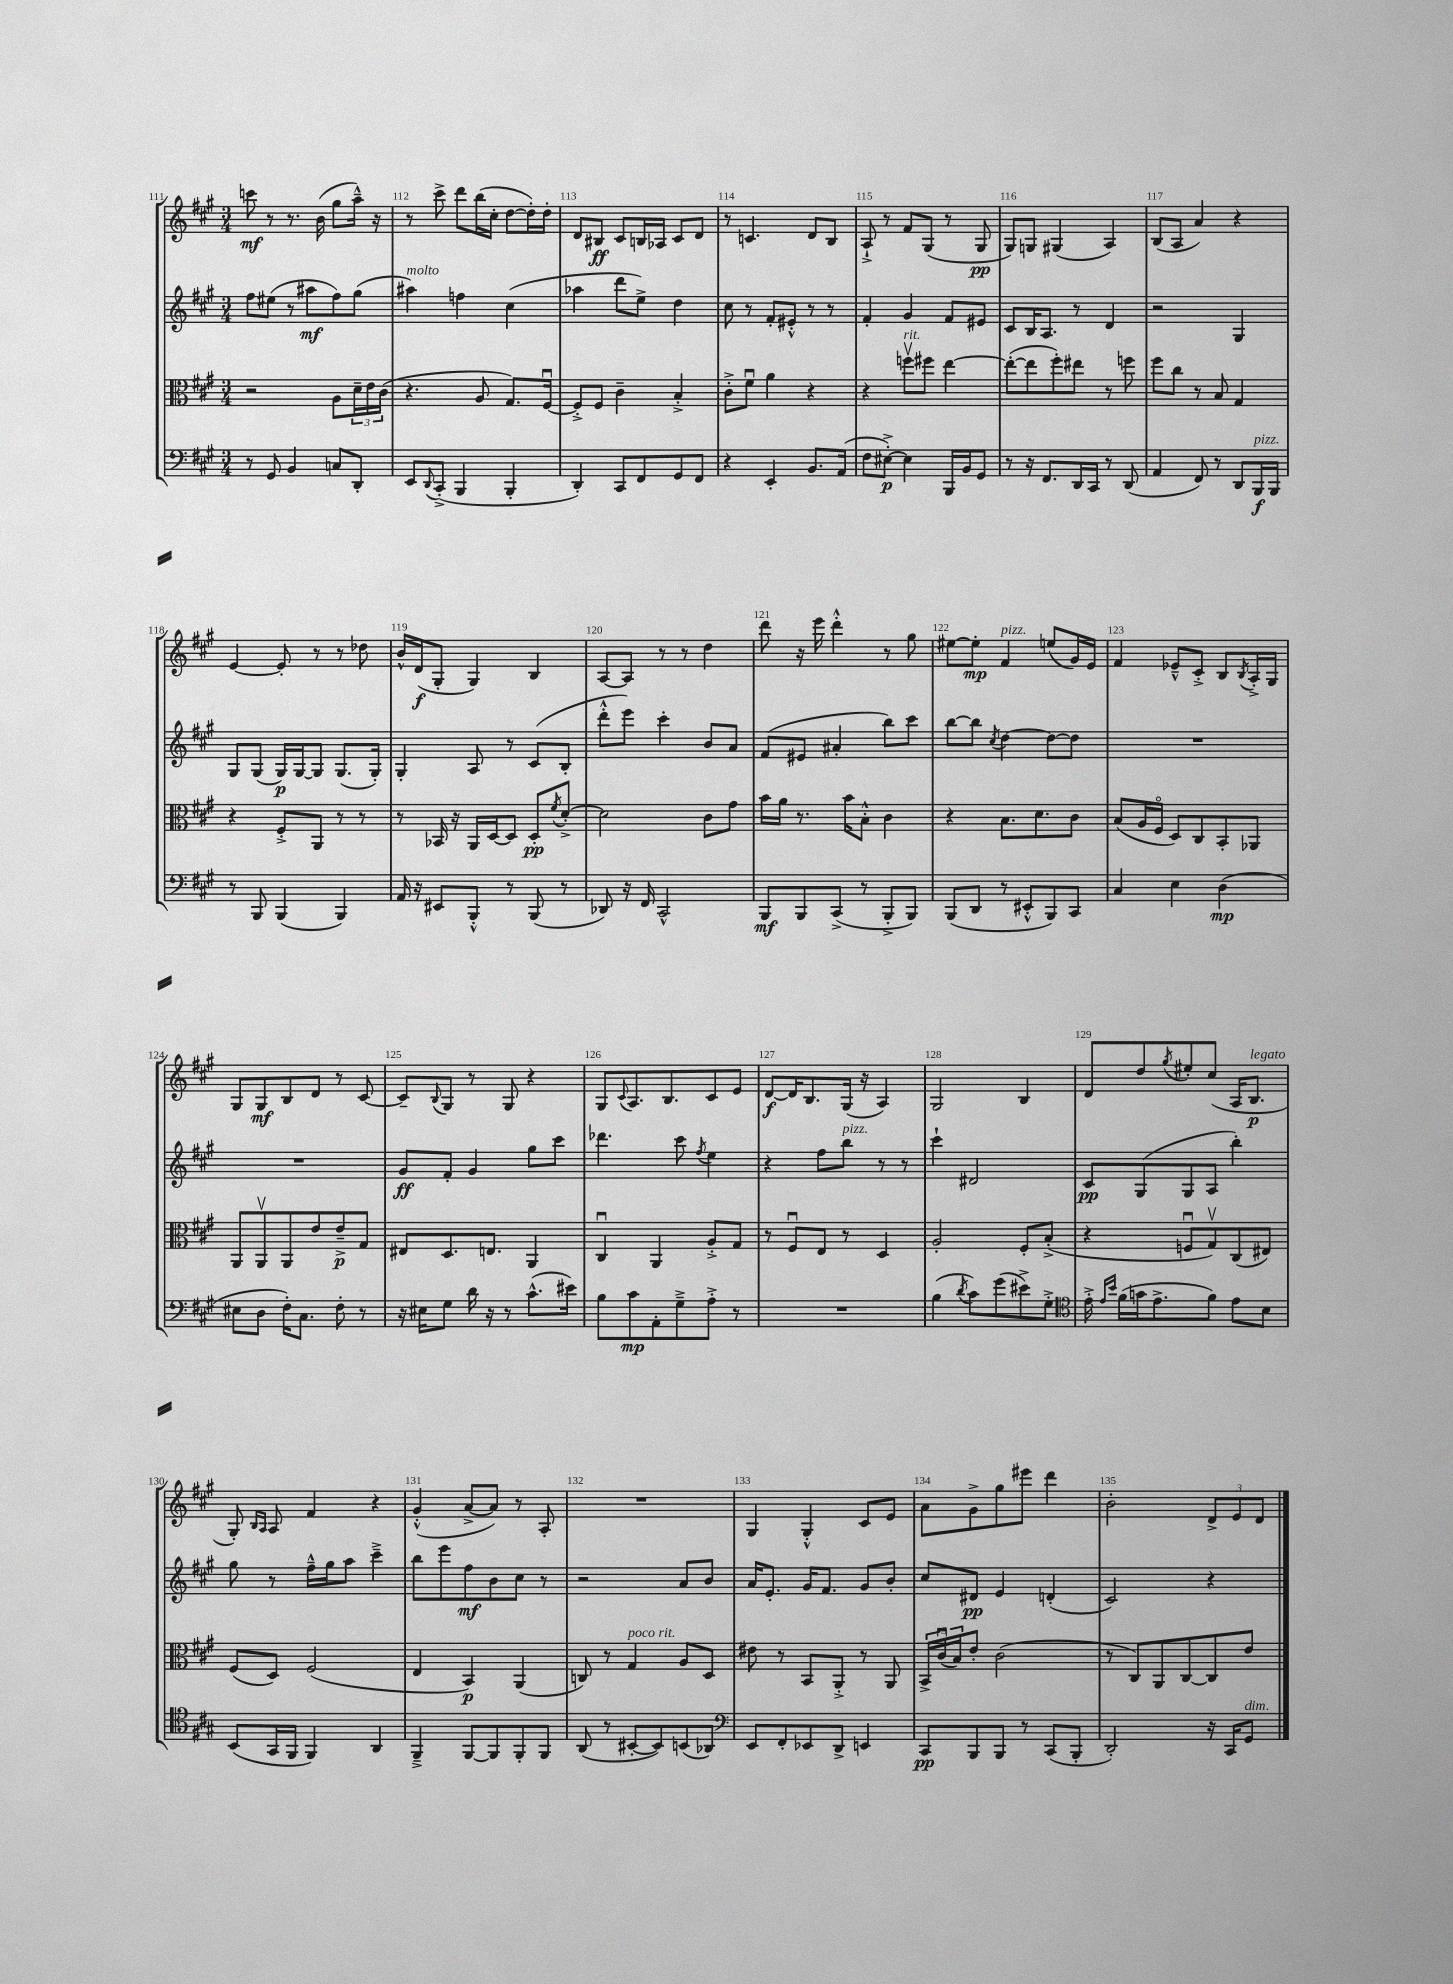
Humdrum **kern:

**kern	**kern	**kern	**kern
*staff4	*staff3	*staff2	*staff1
*clefF4	*clefC3	*clefG2	*clefG2
*k[f#c#g#]	*k[f#c#g#]	*k[f#c#g#]	*k[f#c#g#]
*M3/4	*M3/4	*M3/4	*M3/4
8r	2r	8ff#\L	8ccc\
8GG#/	.	(8ee#\J	8r
4BB/	.	8r	8.r
.	.	8aa#\L	.
.	.	.	(16b\
8C/L	8A\L	8ff#\)	8gg#\L
8DD'/J	24d~\L	(8gg#\J	16aa~^^\Jk)
.	24e\	.	.
.	.	.	16r
.	(24c#\JJ	.	.
=	=	=	=
8EE/L	4.r	4aa#\)	8r
8qqDD/	.	.	.
(8CC#'^/J	.	.	8ccc#^\
4BBB/	.	4ff\	8ddd\L
.	8A/	.	(16bb\L
.	.	.	16cc#'\JJ
4BBB'/	8.G#/L)	(4cc#\	[8dd\L
.	.	.	16dd'\]L)
.	[16F#u/Jk	.	16dd'\JJ
=	=	=	=
4DD'/)	8F#'^/]L	4aa-\	8d/L
.	8F#/J	.	8B#/J
8CC#/L	4c#~\	8ddd\L	8c#/L
8FF#/	.	8ee^\J)	16B/L
.	.	.	16A-/JJ
8GG#/	4B'^/	4dd\	8c#/L
8FF#/J	.	.	8d/J
=	=	=	=
4r	8c#'^\L	8cc#\	8r
.	8f#u\J	8r	4.c/
4EE'/	4a\	8f#'/L	.
.	.	8e#'^^/J	.
8.BB/L	4r	8r	8d/L
.	.	8r	8B/J
(16AA/Jk	.	.	.
=	=	=	=
8F#\L	4r	4f#'/	8A`^/
[8E#'^\J)	.	.	8r
4E#\]	8ffv\L	4g#/	8f#/L
.	8ff#\J	.	(8G#/J
16BBB/LL	[4ee\	8f#/L	8r
16BB/J	.	.	.
8GG#/J	.	8e#/J	8G#/
=	=	=	=
8r	(8ee'\_L	8c#/L	8G#/L)
16r	8ee\]	16B/K	8G/J
8.FF#/L	.	8.A/J	.
.	8ff#'\)	.	(4G#/
16DD/L	8ee#\J	8r	.
16CC#/JJ	.	.	.
8r	8r	4d/	4A/)
(8DD/	8ff\	.	.
=	=	=	=
4AA/	8ff#\L	2r	(8B/L
.	8cc#\J	.	8A/J
8FF#/)	8r	.	4a/)
8r	8B/	.	.
8DD/L	4G#/	4G#/	4r
16BBB/L	.	.	.
16BBB/JJ	.	.	.
=	=	=	=
8r	4r	8G#/L	[4e/
8BBB/	.	(8G#/J	.
(4BBB/	8F#'^/L	16G#/LL)	8e'/]
.	.	[16G#/J	.
.	8AA/J	8G#/]J	8r
4BBB/)	8r	(8.G#/L	8r
.	8r	.	8dd-\
.	.	16G#'/Jk)	.
=	=	=	=
16AA/	8r	4G#'/	16b^^/LL
16r	.	.	(16d/J
8EE#/L	16BB-/	.	8G#'/J
.	16r	.	.
8BBB'^^/J	16AA/LL	8A/	4G#/)
.	[16D/J	.	.
8r	8D/]J	8r	.
(8BBB/	8D'/L	(8c#/L	4B/
.	8qf#/	.	.
8r	[8d'^/J	8B'/J	.
=	=	=	=
8DD-/)	2d\]	8ddd'^^\L	[8A/L
16r	.	8eee\J)	8A/]J
16FF#/	.	.	.
2CC#^^/	.	4ccc#'\	8r
.	.	.	8r
.	8c#\L	8b/L	4dd\
.	8g#\J	8a/J	.
=	=	=	=
8BBB/L	16b\LL	(8f#/L	8ddd\
.	16a\JJ	.	.
8BBB/	8.r	8e#/J	16r
.	.	.	16eee\
(8CC#^/J	.	4a#'/	4ddd'^^\
.	16b\LK	.	.
8r	8B'^^\J	.	.
8BBB'^/L	4c#\	8bb\L)	8r
8BBB/J)	.	8ccc#\J	8gg#\
=	=	=	=
(8BBB/L	4r	[8bb\L	[8ee#\L
8DD/J	.	8bb\]J	8ee#'\]J
.	.	8qcc#/	.
8r	8.B\L	[4dd\	4f#/
8EE#'^^/L	.	.	.
.	8.d\	.	.
8BBB/)	.	8dd\_L	(8ee/L
8CC#/J	8c#\J	8dd\]J	16g#/L)
.	.	.	16e/JJ
=	=	=	=
4C#/	(8B/L	2.r	4f#/
.	16A/L	.	.
.	16F#o/JJ	.	.
4E\	8D/L)	.	8e-~^^/L
.	8C#/	.	8c#'^/J
(4D\	8BB'/	.	8B/L
.	.	.	8qB/
.	8AA-/J	.	16A'^/L
.	.	.	16G#/JJ
=	=	=	=
8E#\L	8AA/L	2.r	8G#/L
8D\J	8AAv/	.	8G#/
16F#'\LK)	8AA/	.	8B/
8.C#\J	.	.	.
.	8e/	.	8d/J
8F#'\	8e~^/	.	8r
8r	8G#/J	.	[8c#/
=	=	=	=
16r	8E#/L	8g#/L	8c#~/]L
16E#\LK	.	.	.
.	.	.	8qqB/
8G#\J	8.D/	8f#'/J	8G#/J
16d\	.	4g#/	8r
16r	8.E/J	.	.
8r	.	.	8G#/
(8.c#^^\L	4AA/	8gg#\L	4r
.	.	8ccc#\J	.
16e#\Jk)	.	.	.
=	=	=	=
8B\L	4C#u/	4.ddd-\	8G#/L
.	.	.	8qqc#/
8c#\	.	.	8.A/
8AA'\	4AA/	.	.
.	.	.	8.B/
8G#~^\	.	8ccc#\	.
.	.	8qff#/	.
8A'^\J	8A'^/L	4ee\	8c#/
8r	8G#/J	.	8e/J
=	=	=	=
2.r	8r	4r	[8d/L
.	8F#u/L	.	16d/]K
.	.	.	8.B/
.	8E/J	8ff#\L	.
.	8r	8bb\J	(16G#/Jk
.	.	.	16r
.	4D/	8r	4A/)
.	.	8r	.
=	=	=	=
(4B\	2A'/	4ccc#`\	2G#/
8qd/	.	.	.
8c#\L)	.	2d#/	.
(8g#\	.	.	.
8e#^\)	8F#'/L	.	4B/
8G#'^\J	(8B'^/J	.	.
=	=	=	=
*clefC4	*	*	*
16e'^\	4r	8c#/L	8d/L
16qqe/LL	.	.	.
16qqb/JJ	.	.	.
(16f#\LL	.	.	.
16g\J	.	(8G#/	8dd/
8.e^\	.	.	.
.	.	.	8qgg#/
.	8Fu/L	8G#/	8ee#'/
8f#\J)	8G#v/)	8A/J	(8cc#/J
8e\L	(8C#/	4bb'\)	16A/LK
.	.	.	8.B/J
8B\J	8E#/J)	.	.
=	=	=	=
(8BB/L	(8F#/L	8gg#\	8G#'/)
.	.	.	16qqB/LL
.	.	.	16qqA/JJ
16GG#/L	8D/J)	8r	8A/
16FF#/JJ	.	.	.
4FF#/)	(2F#/	16ff#~^^\LL	4f#/
.	.	16gg#\J	.
.	.	8aa\J	.
4AA/	.	4ccc#~^\	4r
=	=	=	=
4FF#~^/	4E/	8bb\L	(4g#'^^/
.	.	8eee\	.
[8FF#/L	4BB/)	8ff#\	[8a^/L
8FF#/]	.	8b\	8a/]J)
8FF#'/	(4AA/	8cc#\J	8r
8FF#/J	.	8r	8A'/
=	=	=	=
(8AA/	8C/)	2r	2.r
8r	8r	.	.
[8BB#'/L	4G#/	.	.
8BB#/])	.	.	.
(8BB/	8A/L	8a/L	.
8AA-/J)	8D/J	8b/J	.
=	=	=	=
*clefF4	*	*	*
8EE/L	8e#\	16a/LK	4G#/
.	.	8.e'/J	.
8FF#'/	8r	.	.
8EE-/	8BB/L	16g#/LK	4G#'^^/
.	.	8.f#/J	.
8DD^/J	8AA'^/J	.	.
4EE/	8r	8g#/L	8c#/L
.	8AA/	8b'/J	8e/J
=	=	=	=
8CC#/L	24BB^/LL	8cc#/L	8a\L
.	(24c#u/	.	.
.	24B/J)	.	.
8BBB/	8e'/J	8d#/J	8g#^\
8BBB/J	(2c#\	4e/	8gg#\
8r	.	.	8eee#\J
(8CC#/L	.	(4d'/	4ddd\
8BBB'/J	.	.	.
=	=	=	=
2DD'/)	8r	2c#/)	2b'\
.	8C#/L)	.	.
.	8AA/	.	.
.	[8C#/	.	.
16r	8C#/]	4r	12d^/L
16CC#/LK	.	.	.
.	.	.	12e/
8GG#/J	8e/J	.	.
.	.	.	12d/J
==	==	==	==
*-	*-	*-	*-
